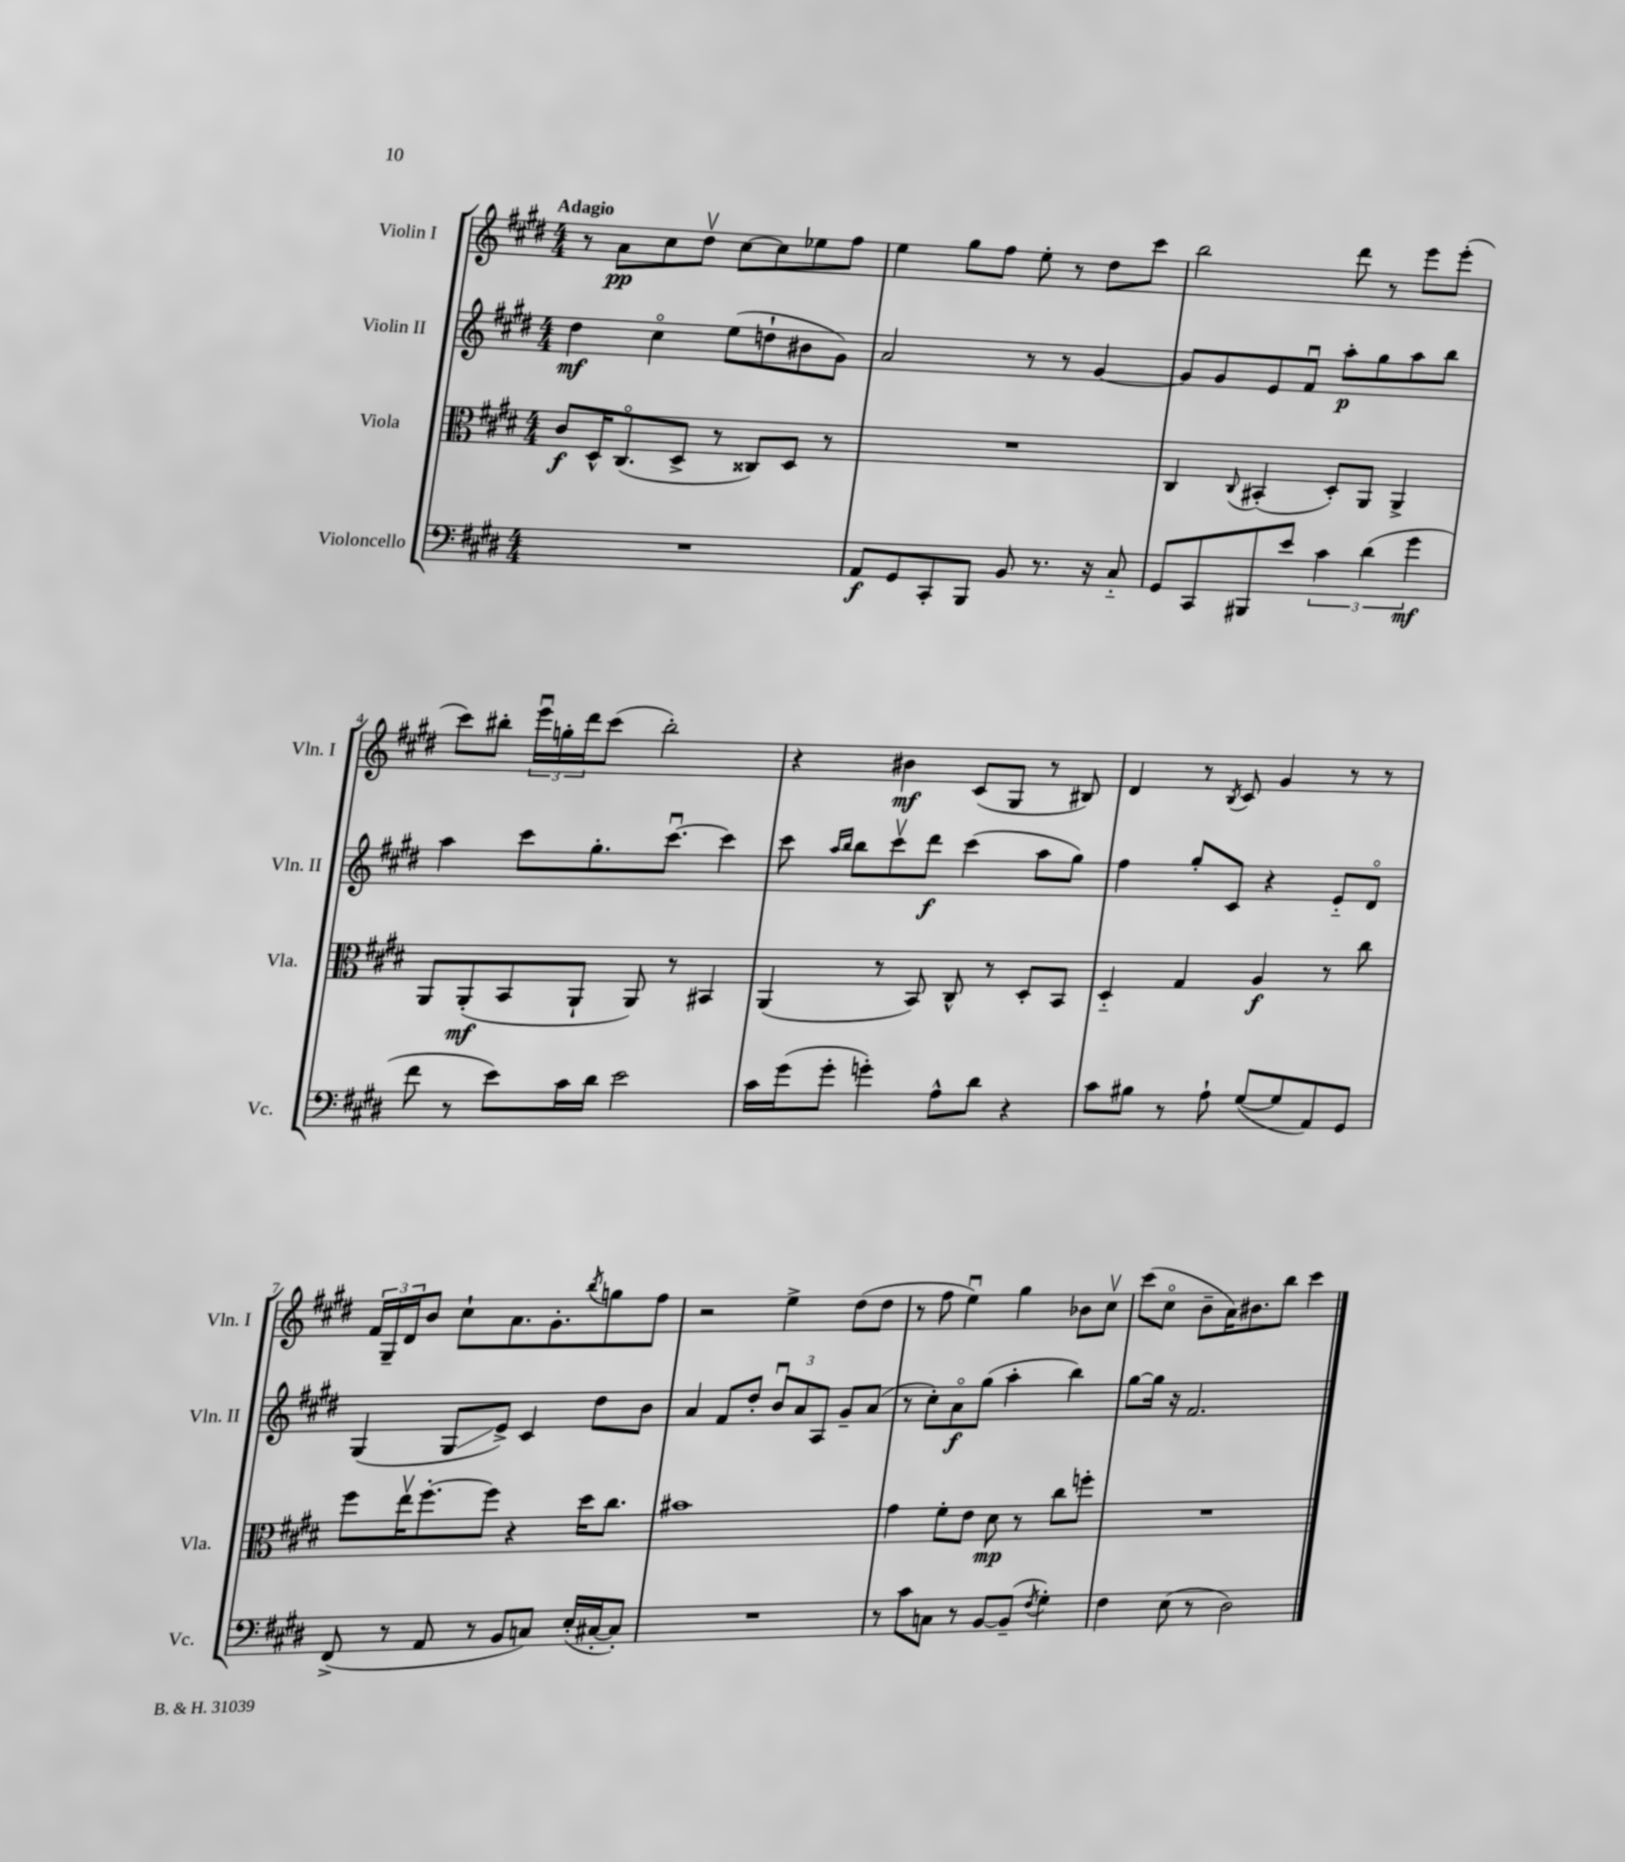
<<
\new StaffGroup <<
\new Staff = "s0" \with { instrumentName = "Violin I" shortInstrumentName = "Vln. I" } {
    \clef treble \key e \major \numericTimeSignature \time 4/4 \tempo "Adagio"
    r8 a'8\pp cis''8 dis''8\upbow cis''8~ cis''8 ees''8 fis''8 |
    e''4 gis''8 fis''8 e''8-. r8 dis''8 cis'''8 |
    b''2 dis'''8 r8 e'''8 e'''8-.( |
    cis'''8) bis''8-. \tuplet 3/2 { e'''16\downbow g''16-. dis'''16 } cis'''8( bis''2-.) |
    r4 bis'4\mf cis'8( gis8 r8 bis8) |
    dis'4 r8 \acciaccatura { b8 } cis'8 gis'4 r8 r8 |
    \tuplet 3/2 { fis'16 gis16-- dis'16 } b'8 cis''8-! a'8. gis'8.-. \acciaccatura { b''8 } g''8 fis''8 |
    r2 e''4-> dis''8( dis''8 |
    r8 fis''8 e''4\downbow) gis''4 bes'8 cis''8\upbow |
    cis'''8( cis''8\flageolet b'8-- a'16) bis'8. b''8 cis'''4 \bar "|." |
}
\new Staff = "s1" \with { instrumentName = "Violin II" shortInstrumentName = "Vln. II" } {
    \clef treble \key e \major \numericTimeSignature \time 4/4
    dis''4\mf cis''4\flageolet e''8( d''8-! bis'8 gis'8) |
    a'2 r8 r8 gis'4~ |
    gis'8 gis'8 e'8 fis'8\downbow a''8-.\p gis''8 a''8 b''8 |
    a''4 cis'''8 gis''8.-. cis'''8.~\downbow cis'''4 |
    cis'''8 \grace { a''16 b''16 } b''8 cis'''8\upbow dis'''8\f cis'''4( a''8 gis''8) |
    fis''4 gis''8-. cis'8 r4 e'8-_ dis'8\flageolet |
    gis4( gis8\glissando e'8->) cis'4 dis''8 b'8 |
    a'4 fis'8 dis''8-. \tuplet 3/2 { b'8\downbow a'8 a8 } gis'8-- a'8( |
    r8 cis''8-.) a'8\flageolet\f gis''8( a''4-. b''4) |
    gis''8~ gis''16 r16 fis'2. \bar "|." |
}
\new Staff = "s2" \with { instrumentName = "Viola" shortInstrumentName = "Vla." } {
    \clef alto \key e \major \numericTimeSignature \time 4/4
    cis'8\f dis16-^ cis8.\flageolet( dis8-> r8 cisis8) dis8 r8 |
    R1 |
    cis4 \appoggiatura { cis8 } bis,4-.( dis8-.) a,8 a,4-> |
    a,8 a,8-.\mf( b,8 a,8-! a,8) r8 bis,4 |
    a,4( r8 b,8) cis8-^ r8 dis8-. b,8 |
    dis4-_ gis4 a4\f r8 cis''8 |
    fis''8 e''16\upbow fis''8.~-. fis''8 r4 dis''16 cis''8. |
    bis'1 |
    gis'4 fis'8-. e'8 dis'8\mp r8 cis''8 f''8-. |
    R1 \bar "|." |
}
\new Staff = "s3" \with { instrumentName = "Violoncello" shortInstrumentName = "Vc." } {
    \clef bass \key e \major \numericTimeSignature \time 4/4
    R1 |
    a,8\f gis,8 cis,8-. b,,8 b,8 r8. r16 cis8-_ |
    gis,8 cis,8 bis,,8 e'8 \tuplet 3/2 { cis'4 dis'4( gis'4\mf } |
    fis'8 r8 e'8) cis'16 dis'16 e'2 |
    cis'16 gis'16( gis'8-. g'4-.) a8-^ dis'8 r4 |
    cis'8 bis8 r8 a8-! gis8~( gis8 a,8) gis,8 |
    fis,8->( r8 a,8 r8 b,8 c8) e16-.( cis16~-. cis8-.) |
    R1 |
    r8 cis'8 c8 r8 b,8~ b,8--( \acciaccatura { fis8 } gis4-.) |
    fis4 e8( r8 dis2) \bar "|." |
}
>>
>>
